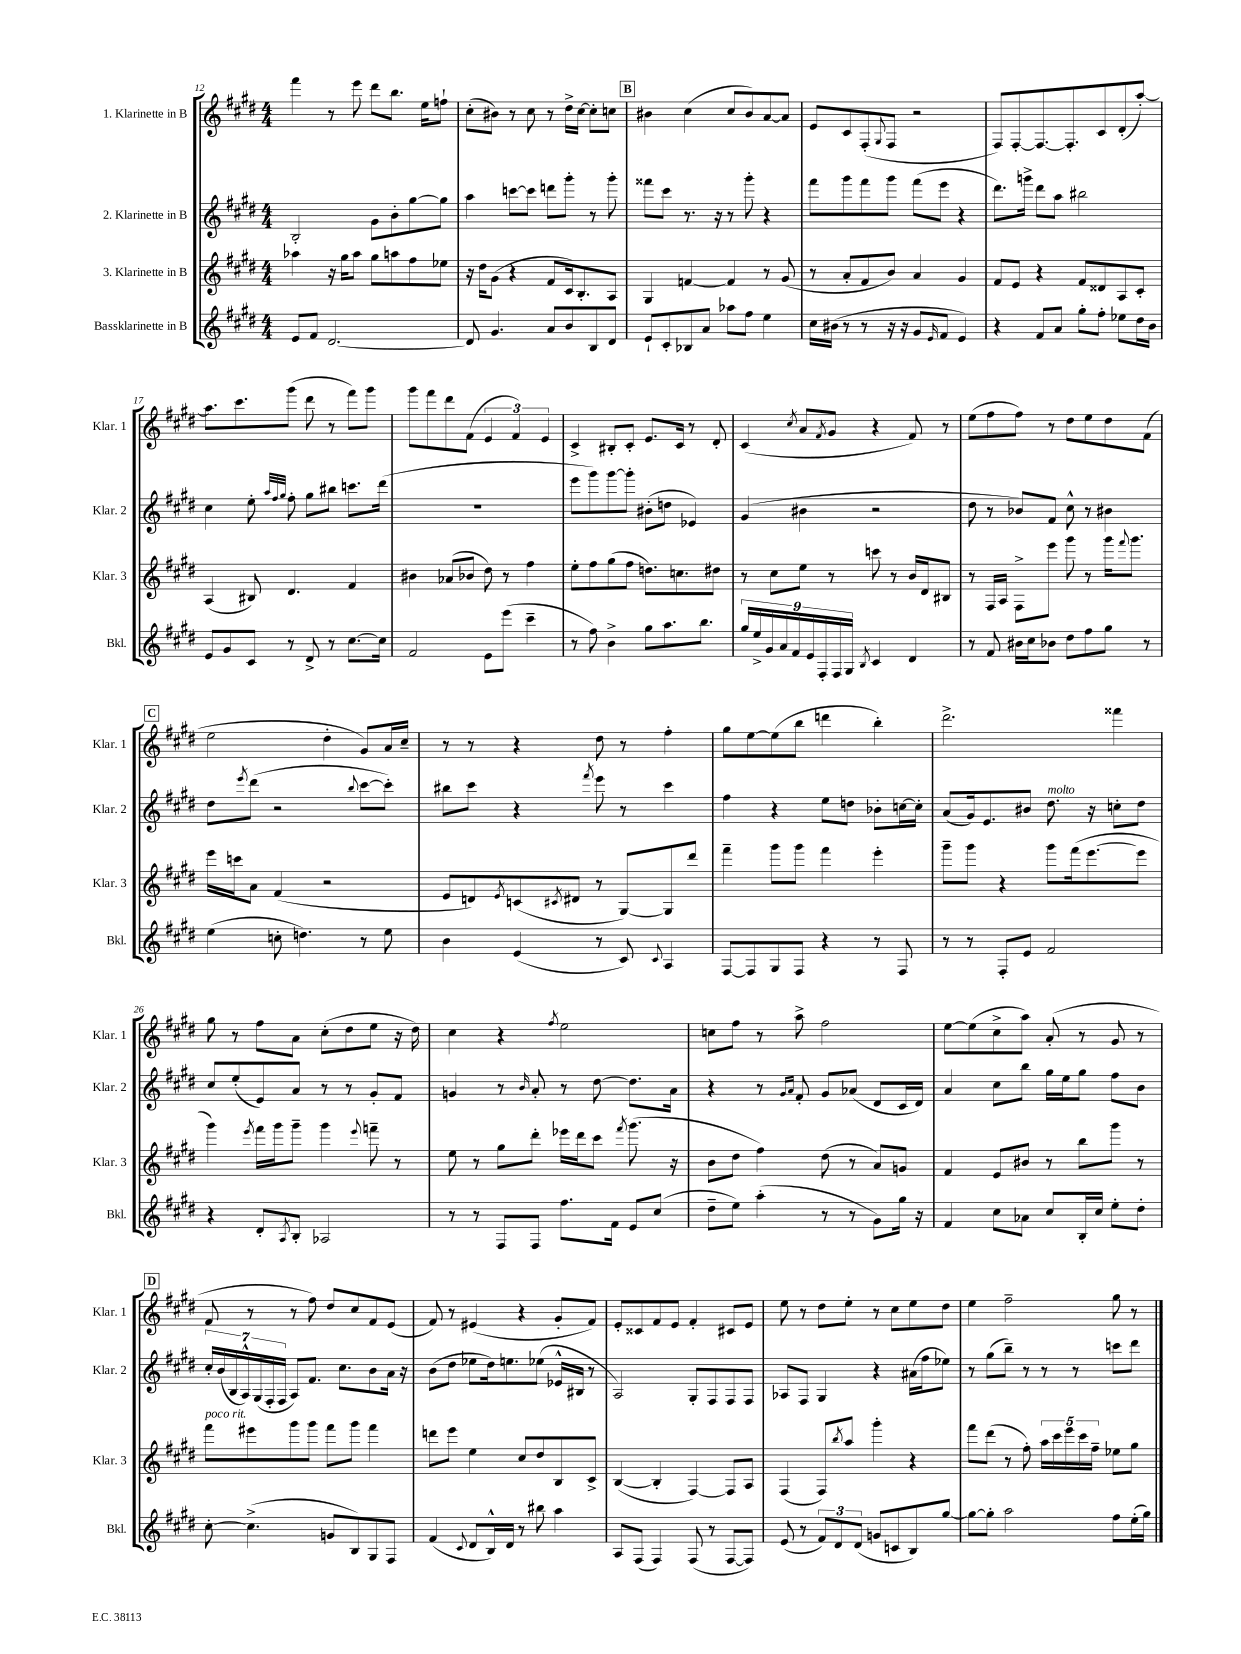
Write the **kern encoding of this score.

**kern	**kern	**kern	**kern
*staff4	*staff3	*staff2	*staff1
*clefG2	*clefG2	*clefG2	*clefG2
*k[f#c#g#d#]	*k[f#c#g#d#]	*k[f#c#g#d#]	*k[f#c#g#d#]
*M4/4	*M4/4	*M4/4	*M4/4
8e	4aa-	2B'	4fff#
8f#	.	.	.
[2.d#	16r	.	8r
.	16gg#	.	.
.	8aa-	.	8eee
.	8gg#	8g#	8ddd#
.	8aa	8b'	8.bb
.	8ff#	[8gg#	.
.	.	.	16ee
.	8ee-	8gg#]	8ff`
=	=	=	=
8d#]	16r	4aa	(8cc#'
.	16dd#	.	.
4.g#	(8g#	.	8b#)
.	4r	[8ccc	8r
.	.	8ccc]	8cc#
8a	8f#	8ddd	8r
8b	16c#)	8ggg#'	16dd#^
.	8.B'	.	[16cc#
8B	.	8r	8cc#']
8d#	8A	8ggg#'	8cc
=	=	=	=
8e`	4G#	8fff##	4b#
8c#'	.	8ccc#	.
8B-	[4f	8.r	(4cc#
8a	.	.	.
.	.	16r	.
8aa-	4f]	8r	8cc#
8ff#	.	8ggg#'	8b#)
4ee	8r	4r	[8a
.	(8g#	.	8a]
=	=	=	=
16cc#	8r	8fff#	8e
(16b#	.	.	.
8r	8a'	8ggg#	8c#
8r	8f#	8fff#	(8F#'
.	.	.	8qqG#
16r	8b)	8ggg#	8F#
16r	.	.	.
8g#	4a	(8fff#	2r
16qqe	.	.	.
8f#	.	8eee	.
4e)	4g#	4r	.
=	=	=	=
4r	8f#	8.ddd#)	8F#)
.	8e	.	[8F#'
.	.	16ggg^	.
8f#	4r	8ddd#	8.F#_
8a	.	8aa	.
.	.	.	8.F#']
8gg#'	8f#	2bb#	.
8ff#'	8d##	.	8c#
8ee-	8A	.	(8d#'
16dd#	8c#'	.	[8aa')
16b	.	.	.
=	=	=	=
8e	(4A	4cc#	8.aa]
8g#	.	.	.
.	.	.	8.ccc#
8c#	8B#)	8ee'	.
.	.	32qqaa	.
.	.	32qqff#	.
.	.	32qqgg#	.
8r	4.d#	8ff#'	(8ggg#
8d#^	.	8gg#	8ddd#
8r	.	8bb#	8r
[8.cc#	4f#	8.ccc	8fff#)
.	.	.	8ggg#
16cc#]	.	(16ddd#	.
=	=	=	=
2f#	4b#	1r	8ggg#
.	.	.	8fff#
.	(8a-	.	8ddd#
.	8b-	.	(8f#
8e	8dd#)	.	6e
(8eee	8r	.	.
.	.	.	6f#)
4ccc#~	4ff#	.	.
.	.	.	6e
=	=	=	=
8r	8ee'	8eee	4c#^
8ff#)	8ff#	8ggg#)	.
4b^	(8gg#	[8ggg#	8B#'
.	8ff#	8ggg#']	8c#'
8gg#	8.dd)	(8b#'	8.e
8.aa	.	8dd	.
.	8.cc	.	16c#
.	.	4e-)	8r
8.bb	.	.	.
.	8dd#	.	8d#'
=	=	=	=
18gg#	8r	(4g#	(4c#
18ee^	.	.	.
18g#	.	.	.
.	8cc#	.	.
18a	.	.	.
18f#	.	.	.
.	.	.	8qcc#
.	8ee	4b#	8a
18e	.	.	.
18F#'	.	.	.
.	.	.	8qf#
.	8r	.	8g#
18F#	.	.	.
18G#	.	.	.
8qB	.	.	.
4c#	8ccc	2r	4r
.	8r	.	.
4d#	16b	.	8f#)
.	16d#	.	.
.	8B#	.	8r
=	=	=	=
8r	8r	8dd#	(8ee
8f#	16F#	8r	8ff#
.	16A	.	.
16b#	8F#^	8b-)	8ff#)
16cc#	.	.	.
8b-	8eee	8f#	8r
8dd#	8ggg#	8cc#^^	8dd#
8ff#	8r	8r	8ee
8gg#	16ggg#	4b#	8dd#
.	8qqfff#	.	.
.	8.ggg#	.	.
8r	.	.	(8f#
=	=	=	=
(4ee	16eee	8dd#	2ee
.	16ccc	.	.
.	.	8qeee	.
.	8a	(8ddd#	.
8cc'	(4f#	2r	.
4.dd)	.	.	.
.	2r	.	4dd#'
.	.	8qqbb	.
8r	.	[8ccc#	8g#)
8ee	.	8ccc#'])	16a
.	.	.	16cc#~
=	=	=	=
4b	8e	8bb#	8r
.	8d)	8ccc#	8r
.	8qe	.	.
(4e	(8c	4r	4r
.	8qc#	.	.
.	8d#	.	.
.	.	8qfff#	.
8r	8r	8eee	8dd#
8c#)	[8G#)	8r	8r
8qqc#	.	.	.
4A	8G#]	4ccc#	4ff#'
.	8ddd#	.	.
=	=	=	=
[8F#	4fff#~	4ff#	8gg#
8F#]	.	.	[8ee
8G#	8ggg#	4r	(8ee]
8F#	8ggg#	.	8bb
4r	4fff#	8ee	4ddd
.	.	8dd	.
8r	4eee'	8b-'	4bb')
8F#	.	[16cc	.
.	.	16cc']	.
=	=	=	=
8r	8ggg#~	(8a	2.ddd#^
8r	8ggg#	16g#)	.
.	.	8.e	.
8F#'	4r	.	.
8e	.	8b#	.
2f#	8ggg#	8.dd#	.
.	(16fff#	.	.
.	[8.eee	16r	.
.	.	8cc'	4fff##
.	8eee]	8dd#	.
=	=	=	=
4r	4ggg#)	8cc#	8gg#
.	.	(8ee'	8r
.	8qeee	.	.
8d#'	16fff#	8e)	8ff#
.	16ggg#	.	.
8qA	.	.	.
8B'	8ggg#~	8a	8a
2A-	4ggg#	8r	(8cc#'
.	.	8r	8dd#
.	8qqeee	.	.
.	8fff~	8g#'	8ee
.	8r	8f#	16r
.	.	.	16dd#)
=	=	=	=
8r	8ee	4g	4cc#
8r	8r	.	.
8F#	8gg#	8r	4r
.	.	16qqb	.
8F#	8ddd#'	8a'	.
.	.	.	8qff#
8.ff#	16eee-	8r	2ee
.	16ddd#	.	.
.	8ccc#	[8dd#	.
16f#	.	.	.
.	8qfff#	.	.
8e	(8.ggg#	8.dd#]	.
(8cc#	.	.	.
.	16r	16a	.
=	=	=	=
8dd#~	8b	4r	8cc
8ee)	8dd#	.	8ff#
(4aa'	4ff#)	8r	8r
.	.	16qqg#	.
.	.	16qqa	.
.	.	8f#'	8aa^
8r	(8dd#	8g#	2ff#
8r	8r	(8a-	.
8g#)	8a)	8d#	.
16gg#	8g	16c#	.
16r	.	16d#)	.
=	=	=	=
4f#	4f#	4a	[8ee
.	.	.	(8ee]
8cc#	8e	8cc#	8cc#^
8a-	8b#	8bb	8aa)
8cc#	8r	16gg#	(8a'
.	.	16ee	.
16B'	8bb	8gg#	8r
16cc#	.	.	.
8ee'	8ggg#	8ff#	8g#
8dd#'	8r	8b	8r
=	=	=	=
[8cc#'	8fff#	28cc#'	8f#
.	.	(28b	.
.	.	28B	.
.	.	28A^^)	.
(4.cc#^]	8eee#	.	8r
.	.	(28G#	.
.	.	28F#'	.
.	.	28F#	.
.	8ggg#	8A)	8r
.	8ggg#	8.f#	8ff#)
8g	8fff#	.	8dd#
.	.	8.cc#	.
8B)	8ggg#	.	8cc#
8G#	4fff#	8b	8f#
8F#	.	16a	(8e
.	.	16r	.
=	=	=	=
(4f#	8ddd	(8b	8f#)
.	8eee	8dd#	8r
8qqc#	.	.	.
8d#	4ee	8ee-	(4e#
16B^^)	.	16dd#)	.
16d#	.	8.ee	.
8r	8cc#	.	4r
8bb#	8dd#	(8ee-	.
4aa	8B	16e-^^	8g#'
.	.	16B#	.
.	8c#^	8r	8f#)
=	=	=	=
8A	([4B	2A)	8e'
(8F#	.	.	8c##
4F#)	4B']	.	8f#
.	.	.	8e
(8F#	[4F#)	8G#'	4f#'
8r	.	8F#	.
[8F#	8F#]	8F#	8c#
8F#])	8A	8F#	8e
=	=	=	=
(8e	(4F#	8A-	8ee
8r	.	8F#	8r
12f#)	8F#)	4G#	8dd#
12d#	.	.	.
.	8qbb	.	.
.	8aa	.	8ee'
(12d#	.	.	.
8g	4ggg#'	4r	8r
8c	.	.	8cc#
8B)	4r	(16a#	8ee
.	.	16ff#	.
[8gg#	.	8ee-)	8dd#
=	=	=	=
8gg#_	8fff#	8r	4ee
8gg#']	(8ddd#	(8gg#	.
2aa	8r	8bb~)	2ff#~
.	8ff#')	8r	.
.	20aa	8r	.
.	20ccc#	.	.
.	20eee	.	.
.	.	8r	.
.	20ccc#	.	.
.	20ff#~	.	.
8ff#	8ee-	8ccc	8gg#
(16ee'	8gg#	8ddd#	8r
16gg#)	.	.	.
==	==	==	==
*-	*-	*-	*-
